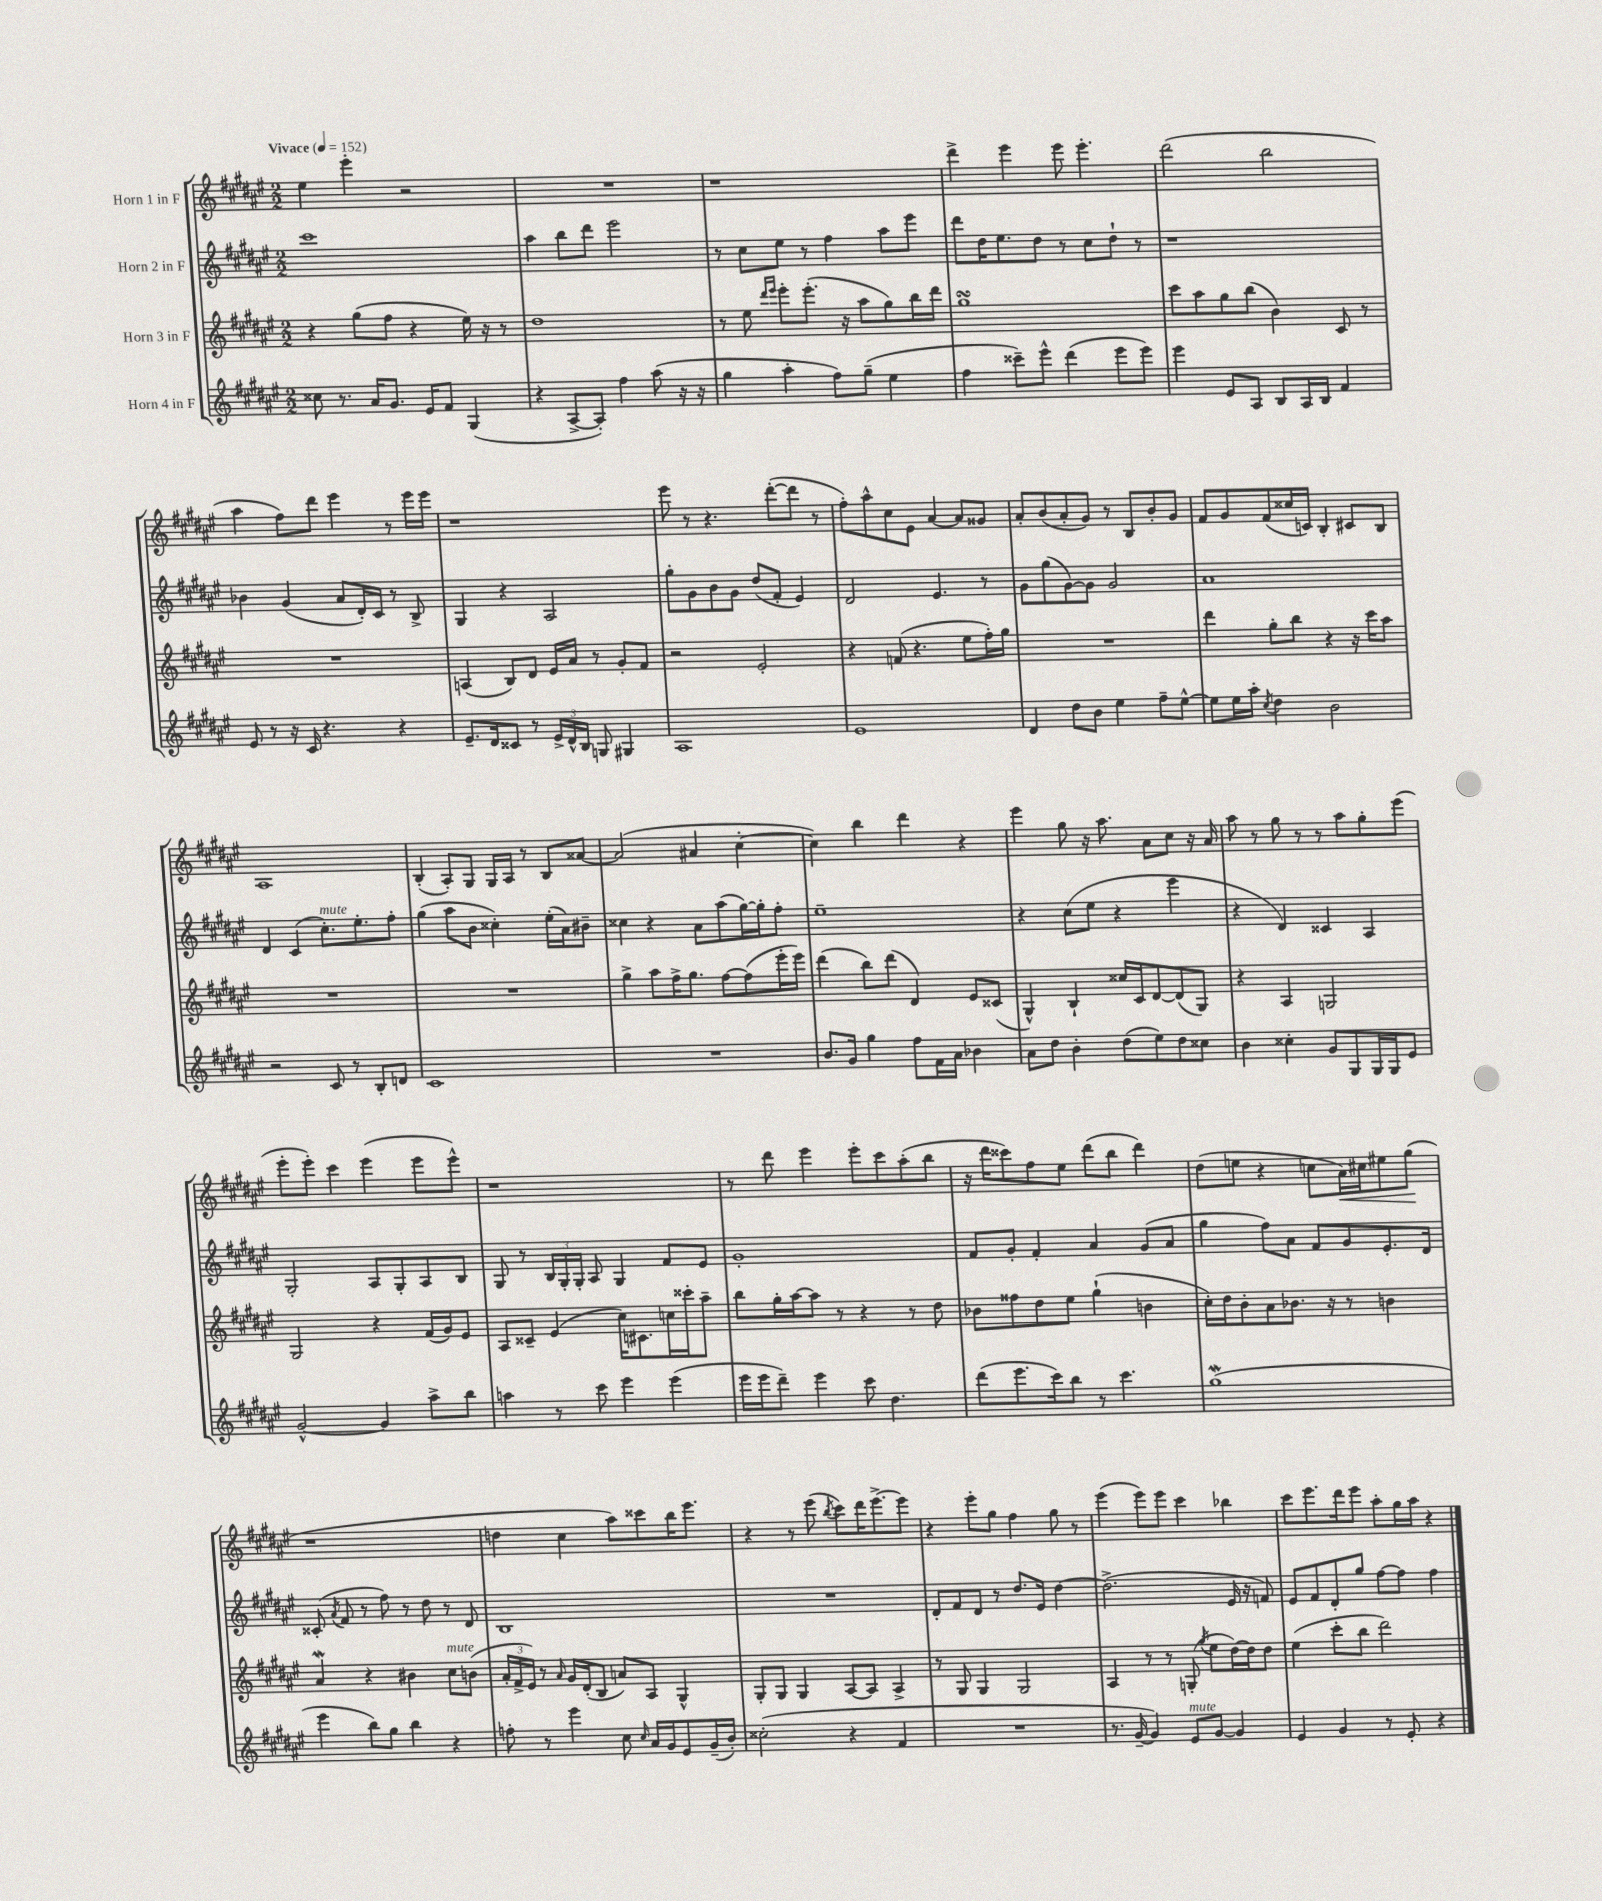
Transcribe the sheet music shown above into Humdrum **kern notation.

**kern	**kern	**kern	**kern	**dynam
*part4	*part3	*part2	*part1	*part1
*staff4	*staff3	*staff2	*staff1	*staff1
*I"Horn 4 in F	*I"Horn 3 in F	*I"Horn 2 in F	*I"Horn 1 in F	*
*clefG2	*clefG2	*clefG2	*clefG2	*
*k[f#c#g#d#a#e#]	*k[f#c#g#d#a#e#]	*k[f#c#g#d#a#e#]	*k[f#c#g#d#a#e#]	*
*M2/2	*M2/2	*M2/2	*M2/2	*
*MM152	*MM152	*MM152	*MM152	*
=1	=1	=1	=1	=1
!	!	!	!LO:TX:a:B:t=Vivace	!
8cc##X\	4r	1ccc#	4ee#\	.
8.r	.	.	.	.
.	(8gg#\L	.	4eee#'\	.
16a#/KL	.	.	.	.
8.g#/J	8ff#\J	.	.	.
.	4r	.	2r	.
16e#/KL	.	.	.	.
8f#/J	.	.	.	.
(4G#/	16ee#\)	.	.	.
.	16r	.	.	.
.	8r	.	.	.
=2	=2	=2	=2	=2
4r	1dd#	4aa#\	1r	.
[8A#^/L	.	8bb\L	.	.
8A#'/J])	.	8ddd#\J	.	.
4ff#\	.	2eee#\	.	.
(8aa#\	.	.	.	.
16r	.	.	.	.
16r	.	.	.	.
=3	=3	=3	=3	=3
4gg#\	8r	8r	1r	.
.	8ee#\	8cc#\L	.	.
.	16qqddd#/LL	.	.	.
.	16qqeee#/JJ	.	.	.
4aa#'\	8eee#'\L	8ee#\J	.	.
.	(8.eee#'\J	8r	.	.
8ff#\L)	.	4ff#\	.	.
.	16r	.	.	.
(8gg#~\J	8aa#\L	.	.	.
4ee#\	8gg#\)	8aa#\L	.	.
.	16bb\L	8eee#\J	.	.
.	16ddd#\JJ	.	.	.
=4	=4	=4	=4	=4
4ff#\	1gg#sSSS	8ddd#\L	4ddd#^\	.
.	.	16dd#\K	.	.
.	.	8.ee#\	.	.
8ccc##X~\L)	.	.	4eee#\	.
8eee#^^\J	.	8dd#\J	.	.
(4ddd#\	.	8r	8eee#\	.
.	.	8cc#\L	4.eee#'\	.
8eee#\L	.	8dd#`\J	.	.
8eee#\J)	.	8r	.	.
=5	=5	=5	=5	=5
4eee#\	8ccc#\L	1r	(2ddd#\	.
.	8aa#\	.	.	.
8e#/L	8gg#\	.	.	.
8A#/J	(8bb\J	.	.	.
8B/L	4b\)	.	2bb\	.
16A#/L	.	.	.	.
16B/JJ	.	.	.	.
4f#/	8c#/	.	.	.
.	8r	.	.	.
!!LO:LB:g=z
=6	=6	=6	=6	=6
8e#/	1r	4b-X\	4aa#\	.
8r	.	.	.	.
16r	.	(4g#/	8ff#\L)	.
16c#/	.	.	.	.
4.r	.	.	8ddd#\J	.
.	.	8a#/L	4eee#\	.
.	.	16d#'/L)	.	.
.	.	16c#/JJ	.	.
4r	.	8r	8r	.
.	.	8B^/	16eee#\LL	.
.	.	.	16eee#\JJ	.
=7	=7	=7	=7	=7
8.e#~/L	(4An/	4G#/	1r	.
16d#/k	.	.	.	.
8c##X/J	8B/L)	4r	.	.
8r	8d#/J	.	.	.
24e#^/LL	16e#/LL	2A#/	.	.
24d#^^/	.	.	.	.
.	16a#/JJ	.	.	.
24B/JJ	.	.	.	.
8Gn/	8r	.	.	.
4G#X/	8g#'/L	.	.	.
.	8f#/J	.	.	.
=8	=8	=8	=8	=8
1A#	2r	8gg#'\L	8eee#\	.
.	.	8g#\	8r	.
.	.	8b\	4.r	.
.	.	8g#\J	.	.
.	2e#'/	(8dd#/L	.	.
.	.	8f#'/J	([8ddd#'\L	.
.	.	4e#/)	8ddd#\J]	.
.	.	.	8r	.
=9	=9	=9	=9	=9
1e#	4r	2d#/	8ff#'\L)	.
.	.	.	8aa#^^\	.
.	(8fn/	.	8cc#\	.
.	4.r	.	8e#\J	.
.	.	4.e#/	[4a#/	.
.	8ee#\L	.	8a#/L]	.
.	16ff#'\L)	8r	8g##X/J	.
.	16gg#\JJ	.	.	.
=10	=10	=10	=10	=10
4d#/	1r	8g#\L	8a#'/L	.
.	.	(8gg#\	(8b/	.
8dd#\L	.	[8g#\)	8a#'/	.
8b\J	.	8g#\J]	8g#/J)	.
4ee#\	.	2g#/	8r	.
.	.	.	8B/L	.
8ff#~\L	.	.	8b'/	.
[8ee#^^\J	.	.	8g#/J	.
=11	=11	=11	=11	=11
8ee#\L]	4ddd#\	1a#	8f#/L	.
16ee#\L	.	.	8g#/	.
16aa#'\JJ	.	.	.	.
8qcc#/	.	.	.	.
4dd#\	8gg#'\L	.	(8f#/	.
.	8bb\J	.	16cc##X/L	.
.	.	.	16cn/JJ)	.
2b\	4r	.	4B'/	.
.	16r	.	8c#X/L	.
.	16ccc#\KL	.	.	.
.	8aa#\J	.	8B/J	.
!!LO:LB:g=z
=12	=12	=12	=12	=12
2r	1r	4d#/	1A#	.
.	.	(4c#/	.	.
!	!	!LO:TX:a:i:t=mute	!	!
8c#/	.	8.cc#'\L)	.	.
8r	.	.	.	.
.	.	8.ee#'\	.	.
8B'/L	.	.	.	.
8dn/J	.	8ff#'\J	.	.
=13	=13	=13	=13	=13
1c#	1r	(4gg#\	(4B'/	.
.	.	8aa#\L	8A#'/L)	.
.	.	8b\J	8G#/J	.
.	.	4cc##X'\)	16G#/LL	.
.	.	.	16A#/JJ	.
.	.	.	8r	.
.	.	(16ee#'\LL	8B/L	.
.	.	16a#\J)	.	.
.	.	8b#X~\J	[8a##X/J	.
=14	=14	=14	=14	=14
1r	4gg#^\	4cc##X\	(2a##/]	.
.	8aa#\L	4r	.	.
.	16ff#^\K	.	.	.
.	8.gg#\J	.	.	.
.	.	8a#\L	4a#X/	.
.	[8ff#\L	(8aa#\	.	.
.	(8ff#\]	[16gg#\L)	[4cc#'\	.
.	.	16gg#'\J]	.	.
.	16eee#'\L	8ff#'\J	.	.
.	16eee#\JJ)	.	.	.
=15	=15	=15	=15	=15
8.b/L	(4ddd#\	1ee#~	4cc#\])	.
16g#/Jk	.	.	.	.
4gg#\	8bb\L)	.	4bb\	.
.	(8ddd#\J	.	.	.
8ff#\L	4d#/)	.	4ddd#\	.
16f#\L	.	.	.	.
16a#\JJ	.	.	.	.
4b-X\	8e#/L	.	4r	.
.	(8c##X/J	.	.	.
=16	=16	=16	=16	=16
8a#\L	4G#^^/)	4r	4eee#\	.
8dd#\J	.	.	.	.
4b'\	4B`/	(8cc#\L	8gg#\	.
.	.	8ee#\J	16r	.
.	.	.	8.aa#\	.
(8dd#\L	16cc##X/LL	4r	.	.
.	16c#/J	.	.	.
8ee#\)	[8d#/	.	8a#\L	.
8dd#\	(8d#/]	4eee#\	8cc#\J	.
8cc##X\J	8G#/J)	.	16r	.
.	.	.	16a#/	.
=17	=17	=17	=17	=17
4b\	4r	4r	8aa#\	.
.	.	.	8r	.
4cc##X'\	4A#/	4d#/)	8gg#\	.
.	.	.	8r	.
8g#/L	2Gn/	4c##X/	8r	.
8G#/	.	.	8aa#\L	.
16G#/L	.	4A#/	8gg#'\	.
16G#/J	.	.	.	.
8e#/J	.	.	(8eee#\J	.
!!LO:LB:g=z
=18	=18	=18	=18	=18
[2g#^^/	2G#/	2G#'/	8eee#'\L	.
.	.	.	8eee#'\J)	.
.	.	.	4ccc#\	.
4g#/]	4r	8A#/L	(4eee#\	.
.	.	8G#'/	.	.
8aa#^\L	(16f#/LL	8A#/	8eee#\L	.
.	16g#/J)	.	.	.
8bb\J	8e#/J	8B/J	8eee#^^\J)	.
=19	=19	=19	=19	=19
4aan\	8A#/L	8G#/	1r	.
.	8c##X~/J	8r	.	.
8r	(4e#/	24B/LL	.	.
.	.	24G#'/	.	.
.	.	24G#'/JJ	.	.
8ccc#\	.	8A#/	.	.
4eee#\	16cc#\KL)	4G#/	.	.
.	8.c#X\	.	.	.
(4eee#\	16ccn\L	8f#/L	.	.
.	16ccc##X'\J	.	.	.
.	8aa#~\J	8e#/J	.	.
=20	=20	=20	=20	=20
16eee#\LL	8bb\L	1g#'	8r	.
16eee#\J	.	.	.	.
8ddd#~\J)	16gg#'\L	.	8ddd#\	.
.	[16aa#\J	.	.	.
4eee#\	8aa#\J]	.	4eee#\	.
.	8r	.	.	.
8ccc#\	4r	.	8eee#'\L	.
4.dd#\	.	.	8ccc#\	.
.	8r	.	(8aa#'\	.
.	8dd#\	.	8bb\J	.
=21	=21	=21	=21	=21
(8ddd#\L	8b-X\L	8f#/L	16r	.
.	.	.	16ddd#\KL	.
8.eee#\	8ff##X\	8g#'/J	8ccc##X\)	.
.	8dd#\	4f#'/	8ff#\	.
16ccc#\k)	.	.	.	.
8bb\J	8ee#\J	.	8ee#\J	.
8r	(4gg#`\	4a#/	(8ddd#\L	.
4.ccc#\	.	.	8bb\J	.
.	4bn\	(8g#/L	4ddd#\)	.
.	.	8a#/J	.	.
=22	=22	=22	=22	=22
(1gg#W	16cc#'\LL)	4gg#\	(8dd#\L	.
.	16dd#\J	.	.	.
.	8b'\	.	8een\J	.
.	8a#\	8ff#\L)	4r	.
.	8.b-X\J	8a#\J	.	.
.	.	8f#/L	8ccn\L	.
.	16r	.	.	.
!	!	!	!	!LO:HP:b
.	8r	8g#/	16a#\L)	<
.	.	.	16cc#X\J	.
.	4bn\	8.e#'/	8ee#X\	.
.	.	.	(8gg#\J	.
.	.	16d#/Jk	.	.
.	.	.	.	[
!!LO:LB:g=z
=23	=23	=23	=23	=23
4eee#\	4a#W/	(8c##X'/	1r	.
.	.	8qa#/	.	.
.	.	8f#/	.	.
8bb\L)	4r	8r	.	.
8gg#\J	.	8ff#\)	.	.
4bb\	4b#X\	8r	.	.
.	.	8dd#\	.	.
!	!LO:TX:a:i:t=mute	!	!	!
4r	8cc#\L	8r	.	.
.	(8bn\J	8d#/	.	.
=24	=24	=24	=24	=24
8ffn'\	24a#'/LL	1B	4ddn\	.
.	24f#^/	.	.	.
.	24e#/JJ)	.	.	.
8r	8r	.	.	.
.	16qqa#/	.	.	.
4eee#\	16g#/LL	.	4cc#\	.
.	(16d#'/J	.	.	.
.	8B/J	.	.	.
8cc#\	8an/L)	.	8aa#\L)	.
16qqcc#/	.	.	.	.
16a#/LL	8A#/J	.	8ccc##X\	.
16g#/J	.	.	.	.
8e#/	4G#^^/	.	16bb\K	.
.	.	.	8.eee#\J	.
(16g#~/L	.	.	.	.
16b'/JJ)	.	.	.	.
=25	=25	=25	=25	=25
(2cc##X'\	8G#'/L	1r	4r	.
.	8G#/J	.	.	.
.	4G#/	.	8r	.
.	.	.	(8eee#\	.
.	.	.	8qbb/	.
4r	[8A#/L	.	8ccc#\L)	.
.	8A#/J]	.	16ddd#\K	.
.	.	.	[8.eee#^\	.
4f#/	4A#^/	.	.	.
.	.	.	8eee#\J]	.
=26	=26	=26	=26	=26
1r	8r	8d#'/L	4r	.
.	8G#/	8f#/	.	.
.	4G#/	8d#/J	8eee#'\L	.
.	.	8r	8gg#\J	.
.	2G#/	8.dd#/L	4ff#\	.
.	.	16e#/Jk	.	.
.	.	[4dd#\	8gg#\	.
.	.	.	8r	.
=27	=27	=27	=27	=27
8.r	4A#/	(2.dd#^\]	(4eee#\	.
[16g#~/	.	.	.	.
4g#/])	8r	.	8eee#\L)	.
.	8r	.	8eee#\J	.
!LO:TX:a:i:t=mute	!	!	!	!
8e#/L	(8Gn'/	.	4ccc#\	.
.	8qgg#/	.	.	.
[8g#/J	8ee#\L	.	.	.
4g#/]	[16dd#\L)	16e#/	4bb-X\	.
.	16dd#\J]	16r	.	.
.	8dd#\J	8fn/)	.	.
=28	=28	=28	=28	=28
4e#/	(4ee#\	8e#/L	8ccc#\L	.
.	.	8f#/	8.eee#\	.
4g#/	8ccc#'\L	8d#'/	.	.
.	.	.	16ddd#\k	.
.	8bb\J	8gg#/J	8eee#\J	.
8r	2ddd#\)	[8ff#\L	8aa#'\L	.
8e#'/	.	8ff#\J]	16gg#\L	.
.	.	.	16aa#\JJ	.
4r	.	4ff#\	4r	.
==	==	==	==	==
*-	*-	*-	*-	*-
